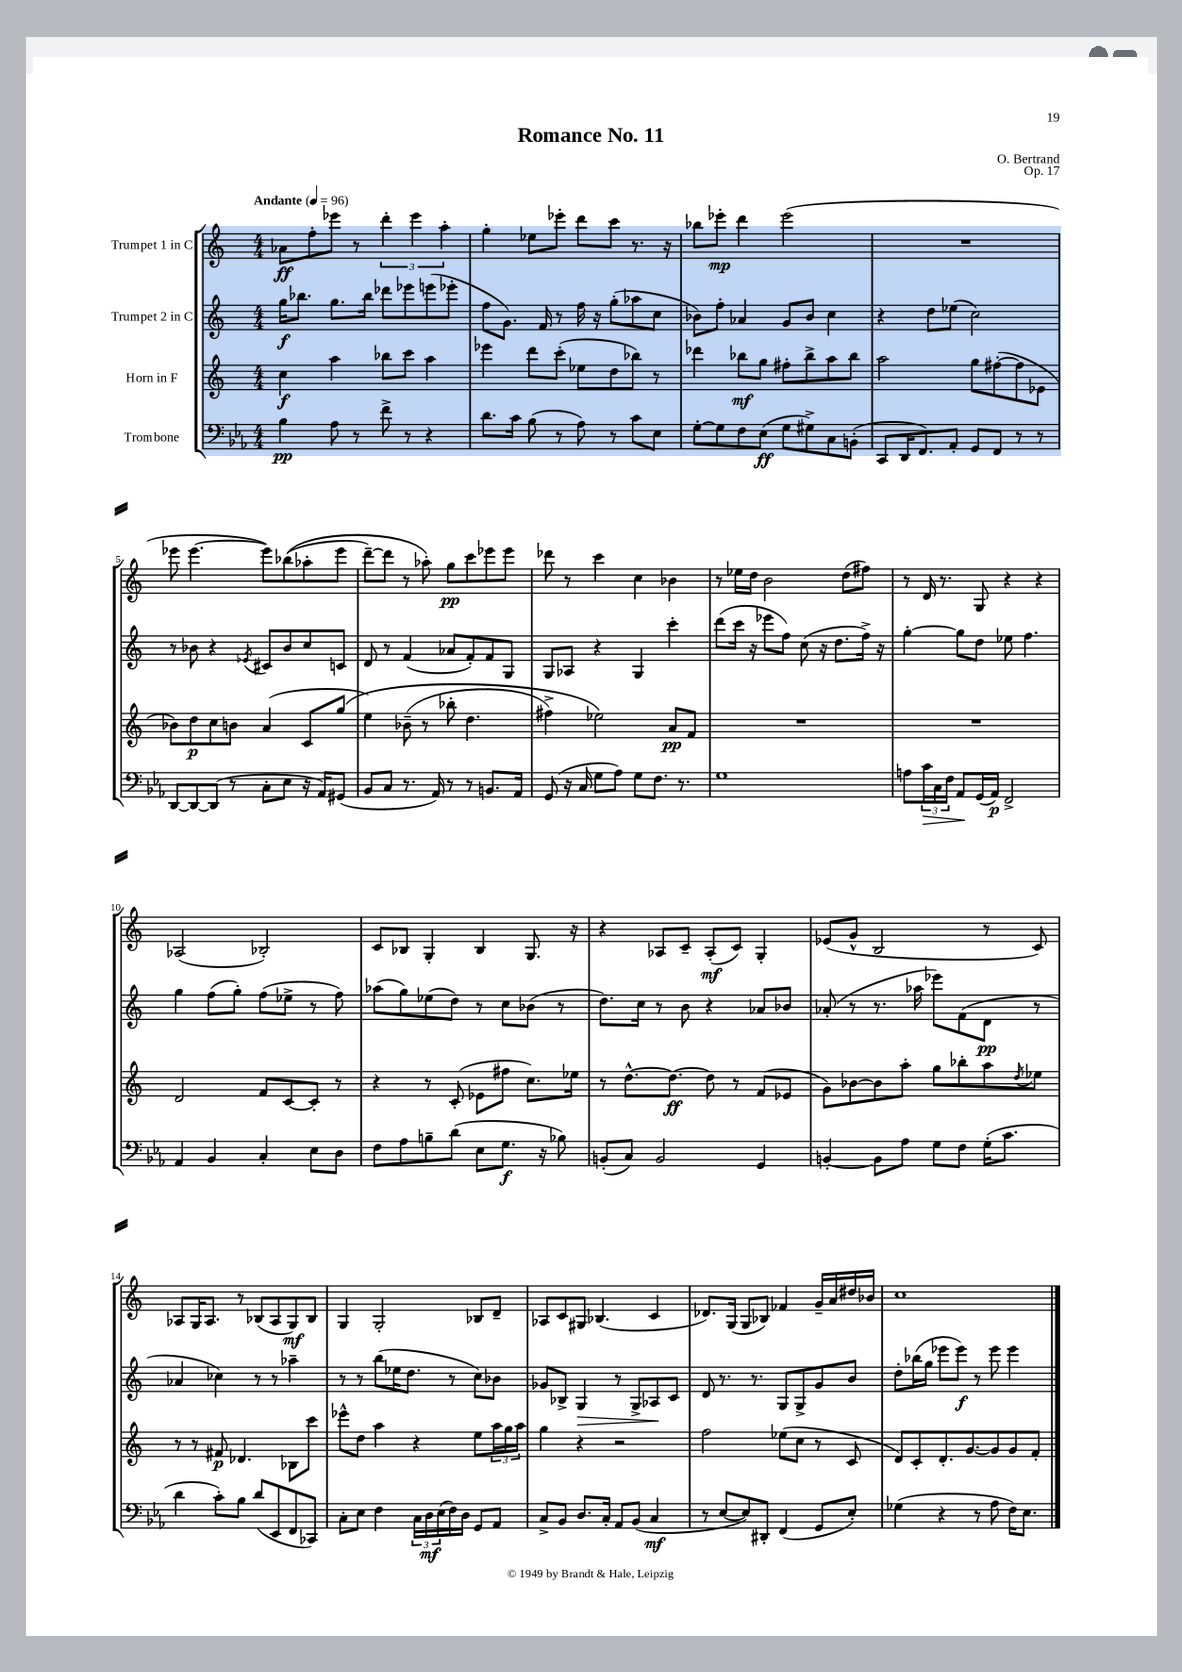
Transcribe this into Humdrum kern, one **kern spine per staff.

**kern	**kern	**kern	**kern
*staff4	*staff3	*staff2	*staff1
*clefF4	*clefG2	*clefG2	*clefG2
*k[b-e-a-]	*k[]	*k[]	*k[]
*M4/4	*M4/4	*M4/4	*M4/4
*MM96	*MM96	*MM96	*MM96
4B-	4cc	16gg	8a-
.	.	8.bb-	.
.	.	.	8ff'
8A-	4aa	8.gg	8eee-
8r	.	.	8r
.	.	16bb-	.
8f^	8bb-	8ddd-	6ddd'
8r	8ccc	8eee-	.
.	.	.	6eee-
4r	4aa	(8eee	.
.	.	.	6aa'
.	.	8eee-'	.
=	=	=	=
8.d	4eee-	8ff	4gg'
.	.	8.g)	.
16c	.	.	.
(8B-	8ddd	.	8ee-
.	.	16f	.
8r	(8ccc'	8r	8eee-'
8A-)	8ee-	16ff	8ddd
.	.	16r	.
8r	8dd	(8gg'	8ccc
8c	8bb-)	8aa-	8.r
8E-	8r	8cc	.
.	.	.	16r
=	=	=	=
[8G'	4ddd-	8b-)	8bb-
8G]	.	8ff'	8eee-'
8F	8bb-	4a-	4ddd
(8E-	8gg	.	.
8G	8ff#'	8g	(2eee-
8G#^)	8bb-^	8b-	.
8C	8aa	4cc	.
(8BB'	8bb-	.	.
=	=	=	=
8CC	2aa	4r	1r
16DD	.	.	.
8.FF)	.	.	.
.	.	8dd	.
8AA-'	.	(8ee-	.
8GG	8gg	2cc)	.
8FF	([8ff#'	.	.
8r	8ff#]	.	.
8r	8e-	.	.
=	=	=	=
[8DD	8b-)	8r	8eee-
8DD_	8dd	8b-	[4.eee-
(8DD]	8cc	4r	.
8r	8b	.	.
.	.	8qe-	.
8C'	(4a	8c#	8eee-])
8E-	.	8b-	&((8bb-
16r	8c	8cc	8aa-'
16AA-)	.	.	.
(8GG#	&(8gg	8c	8eee-
=	=	=	=
8BB-	4ee)	8d	[8ddd~)
8C	.	8r	8ddd]
8.r	(8b-~	(4f	8r
.	8r	.	8aa-'&)
16AA-)	.	.	.
8r	8bb-'	8a-	8gg
8r	4.dd	8f')	8ccc
8.BB	.	8f	8eee-
.	.	8G	8eee-
16AA-	.	.	.
=	=	=	=
(8GG	4ff#^)	8G	8ddd-
16r	.	8A-	8r
16C	.	.	.
8G	2ee-&)	4r	4ccc
8A-)	.	.	.
8G	.	4G	4cc
8.F	.	.	.
.	8a	4ccc'	4b-
8.r	.	.	.
.	8f	.	.
=	=	=	=
1G	1r	(8ddd	8r
.	.	16ccc	16ee-
.	.	16r	16dd
.	.	8eee-	2b
.	.	8ff)	.
.	.	(8cc	.
.	.	16r	.
.	.	8.dd	.
.	.	.	(8dd
.	.	16ff^)	8ff#)
.	.	16r	.
=	=	=	=
8A	1r	[4gg'	8r
24c	.	.	16d
24C	.	.	.
.	.	.	8.r
24F	.	.	.
8AA-	.	8gg]	.
(16GG	.	8dd	8G
16AA-)	.	.	.
2FF^	.	8ee-	4r
.	.	4.ff	.
.	.	.	4r
=	=	=	=
4AA-	2d	4gg	(2A-
4BB-	.	(8ff	.
.	.	8gg')	.
4C'	8f	(8ff	2B-')
.	[8c	8ee-^	.
8E-	8c']	8r	.
8D	8r	8ff)	.
=	=	=	=
8F	4r	(8aa-	8c
8A-	.	8gg)	8B-
8B~	8r	(8ee-	4G'
(8d	(8c'	8dd)	.
8E-	8e-	8r	4B-
8.G	8ff#	8cc	.
.	8.cc)	(8b-	8.G
16r	.	.	.
8B-)	.	8r	.
.	16ee-	.	16r
=	=	=	=
(8BB'	8r	8.dd)	4r
8C)	[8.dd^^	.	.
.	.	16cc	.
2BB	.	8r	8A-
.	8.dd_	.	.
.	.	8b	8c~
.	8dd]	4r	(8A-'
.	8r	.	8c)
4GG	(8f	8a-	4G'
.	8e-	8b-	.
=	=	=	=
[4BB'	8g)	(8a-'	(8e-
.	[8b-	8r	8g^^
8BB]	8b-]	8.r	2B
8A-	8aa'	.	.
.	.	16aa-	.
8G	8gg	8eee-)	.
8F	8bb-'	(8f	.
(16G'	8aa	8d	8r
8.c	.	.	.
.	8qdd	.	.
.	8ee-	8r	8c)
=	=	=	=
4d	8r	4a-	8A-
.	8r	.	16G
.	.	.	8.A-
8c')	8f#	4cc-)	.
8B-	4.d-	.	8r
(8d	.	8r	(8B-
8EE-	.	8r	8A-
8FF	8B-	4aa-~	8G)
8CC-)	8ccc	.	8B-
=	=	=	=
8C'	8eee-^^	8r	4G
8E-	8dd	8r	.
4F	4aa	(8bb	2G'
.	.	16ee-	.
.	.	8.dd	.
24C	4r	.	.
24D	.	.	.
(24E-	.	.	.
16F)	.	8r	.
16D	.	.	.
8GG	8ee	8cc)	8B-
8AA-	24aa	8b-	8d~
.	24gg	.	.
.	24aa	.	.
=	=	=	=
8C^	4gg	8g-	8A-
8BB-	.	8B-^	8c
8.D	4r	4G	8G#
.	.	.	(4.B-
16C'	.	.	.
8AA-	2r	8r	.
(8BB-	.	8G^	.
4C	.	8A-	4c
.	.	8c	.
=	=	=	=
8r	2ff	8d	8.d-)
[8E-	.	8.r	.
.	.	.	(16G
8E-])	.	.	8G
.	.	8.r	.
8DD#'	.	.	8B-)
(4FF	(8ee-	8G	4f-
.	8cc	8G^	.
8GG	8r	8g	16g~
.	.	.	16a
8E-')	8c	8b	16dd#
.	.	.	16b-
=	=	=	=
(4G-	8d)	8dd'	1cc
.	8c'	(16bb-	.
.	.	16gg	.
4r	8.d'	8eee-	.
.	.	8eee-)	.
.	[8.g	.	.
8r	.	8r	.
8A-	8g]	8eee-	.
16F)	8g	4eee-	.
8.E-	.	.	.
.	8f'	.	.
==	==	==	==
*-	*-	*-	*-
